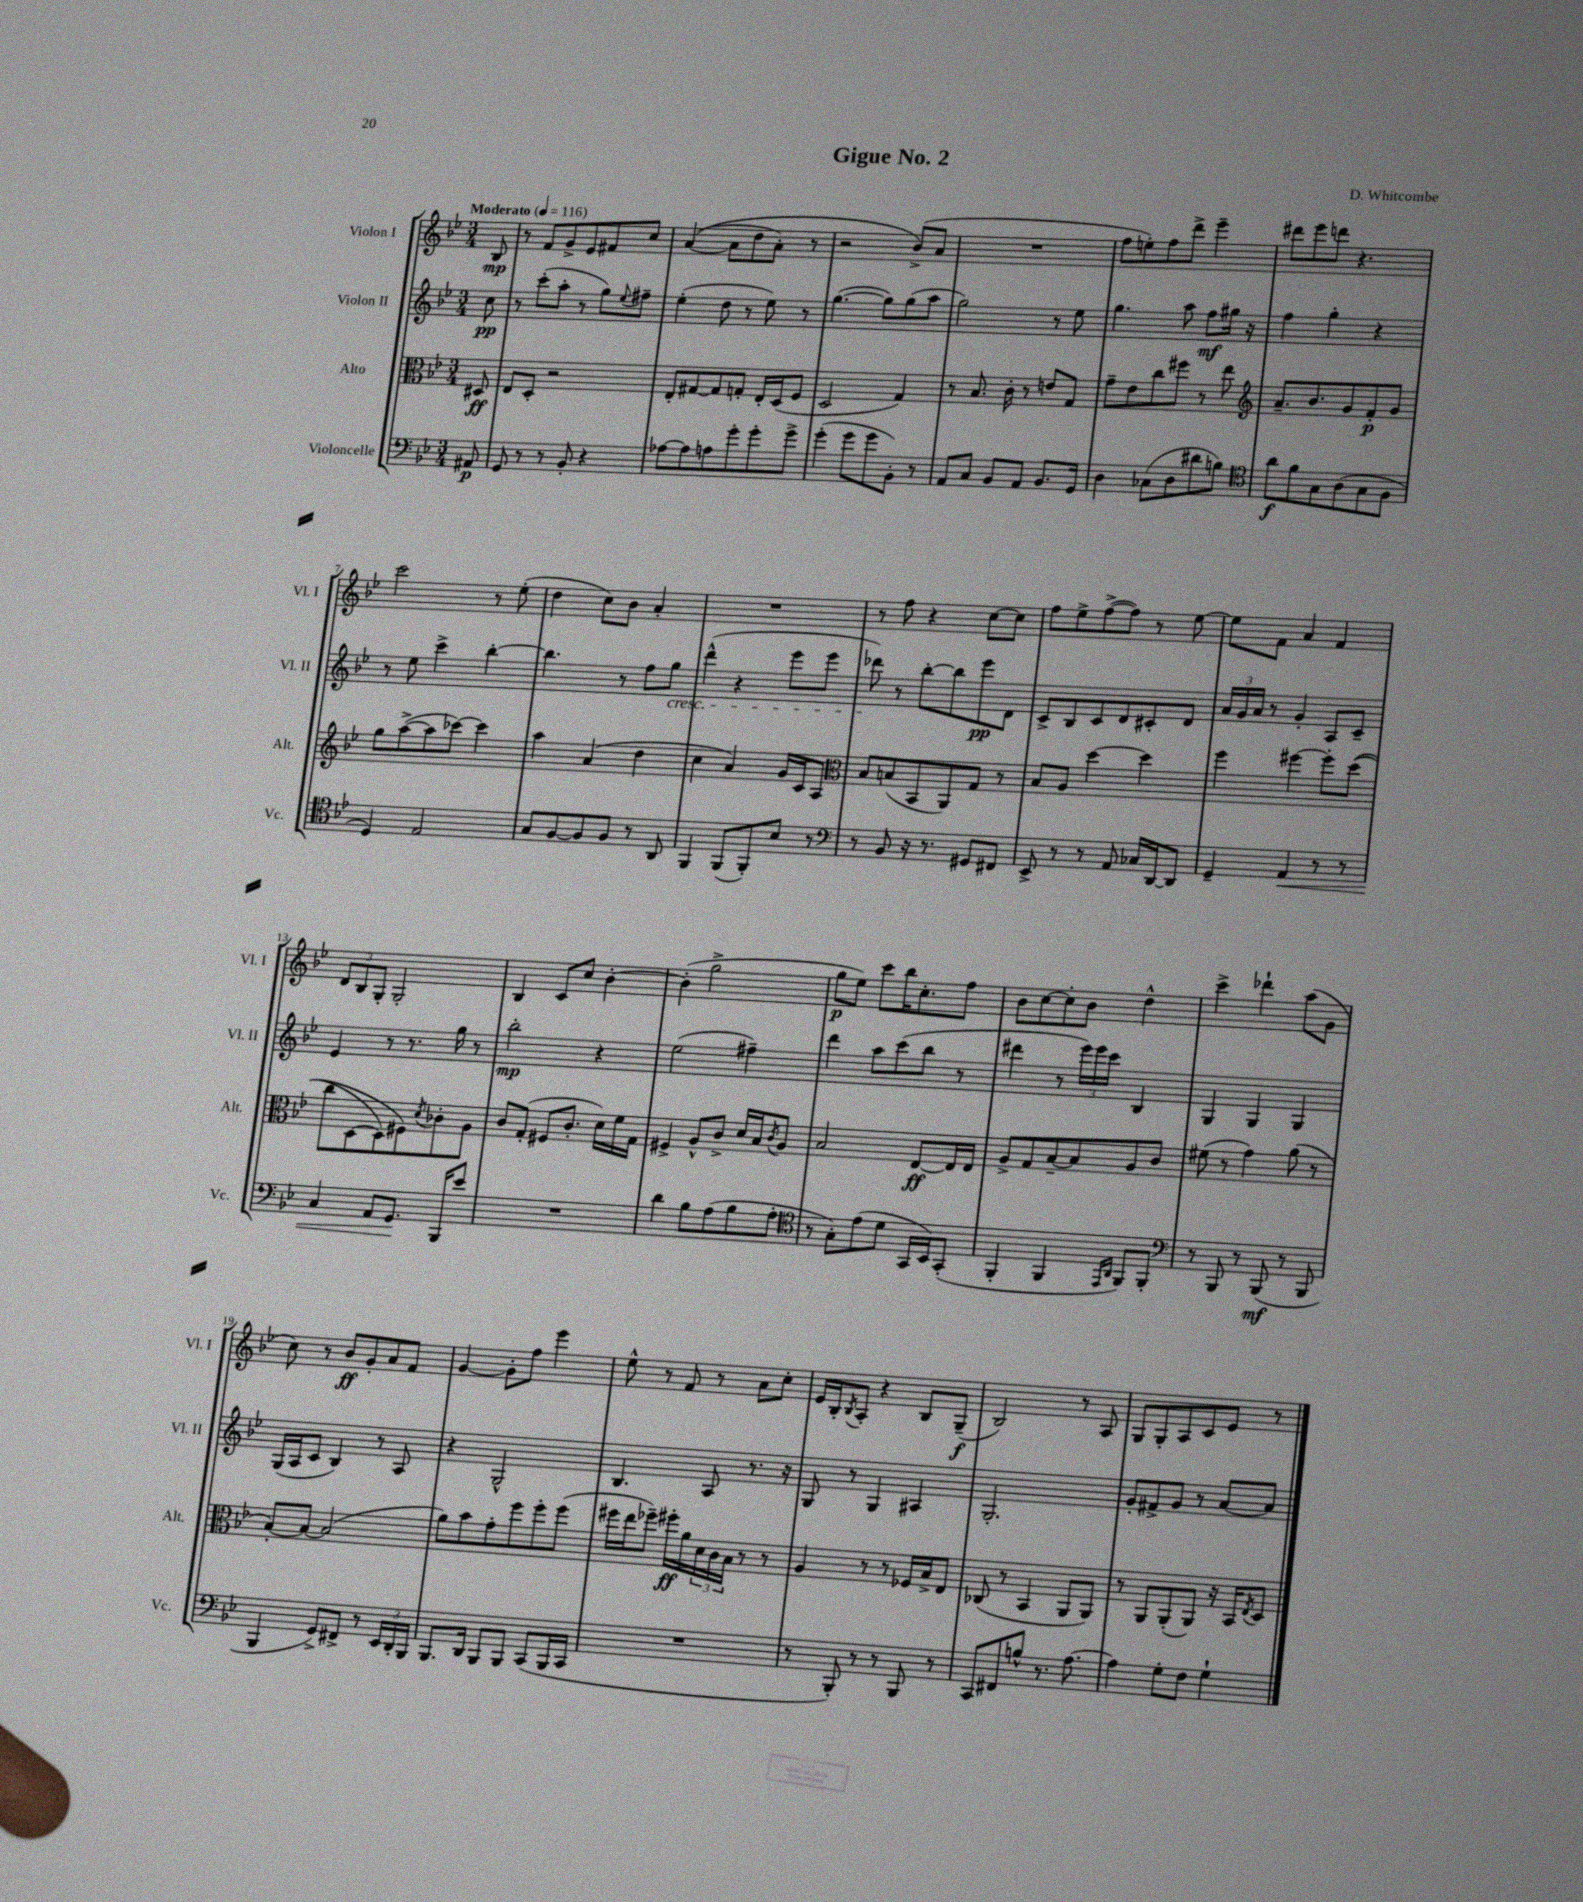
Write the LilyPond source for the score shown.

\header { title = "Gigue No. 2" composer = "D. Whitcombe" }
<<
\new StaffGroup <<
\new Staff = "s0" \with { instrumentName = "Violon I" shortInstrumentName = "Vl. I" } {
    \clef treble \key bes \major \numericTimeSignature \time 3/4 \partial 8 \tempo "Moderato" 4 = 116
    bes8\mp |
    r8 f'8 g'8-> ees'8 fis'8 c''8 |
    a'4~(\( a'8 d''8 a'8-.) r8 |
    r2 bes'8->(\) a'8 |
    R2. |
    f''8 e''8-.) f''8 d'''8-> ees'''4-- |
    dis'''8 ees'''8 d'''8 r4. |
    c'''2 r8 ees''8-.( |
    d''4 c''8) bes'8 a'4-. |
    R2. |
    r8 f''8 r4 c''8~ c''8 |
    f''8 ees''8-> f''8~->( f''8) r8 ees''8~ |
    ees''8 f'8 a'4 f'4 |
    \tuplet 3/2 { d'8 bes8 g8-. } g2-. |
    bes4 c'8 c''8 bes'4~-. |
    bes'4-.( g''2-> |
    g''8\p ees''8) c'''8 bes''16 c''8.-. f''8 |
    bes'8 c''8~ c''8-. bes'8 d''4-^ |
    c'''4-> des'''4-! a''8( g'8 |
    c''8) r8 bes'8\ff g'8-. a'8 f'8 |
    g'4~ g'8-. f''8 ees'''4 |
    ees''8-^ r8 f'8 r8 a'8 c''8-. |
    ees'16 bes16-. \acciaccatura { bes8 } a8-. r4 bes8 g8--\f( |
    bes2) r8 a8 |
    g8 g8-. a8 c'8 ees'8 r8 \bar "|." |
}
\new Staff = "s1" \with { instrumentName = "Violon II" shortInstrumentName = "Vl. II" } {
    \clef treble \key bes \major \numericTimeSignature \time 3/4 \partial 8
    c''8\pp |
    r8 c'''8-.( a''8-. r8 g''8) \appoggiatura { ees''8 } fis''8-- |
    ees''4-.( d''8 r8 ees''8) r8 |
    g''4.~( g''8) g''8( a''8 |
    g''2) r8 ees''8 |
    g''4. a''8 f''8\mf gis''16 r16 |
    f''4 g''4-. r4 |
    r8 ees''8 c'''4-> bes''4~-. |
    bes''4. r8 f''8 g''8\cresc |
    d'''4-^( r4 ees'''8 ees'''8 |
    des'''8\!) r8 bes''8~-. bes''8 ees'''8\pp d'8 |
    c'8-> bes8 c'8 d'8 cis'8-. d'8 |
    \tuplet 3/2 { a'16 g'16 a'16 } r8 g'4-. a8 c'8-- |
    ees'4 r8 r8. g''16 r8 |
    bes''2-.\mp r4 |
    ees''2( fis''4--) |
    d'''4 a''8 c'''8( bes''8 r8 |
    dis'''4 r8 \tuplet 3/2 { ees'''16) ees'''16 c'''16 } bes4 |
    g4 g4 g4 |
    g16( a16 c'8 bes4) r8 a8 |
    r4 g2-^ |
    bes4. a8 r8. r16 |
    g8 r8 g4 ais4 |
    g2.-. |
    g'8-. fis'8-> g'8 r8 a'8~ a'8 \bar "|." |
}
\new Staff = "s2" \with { instrumentName = "Alto" shortInstrumentName = "Alt." } {
    \clef alto \key bes \major \numericTimeSignature \time 3/4 \partial 8
    dis8\ff |
    ees8 d8-. r2 |
    ees8-. gis8~ gis8 g8-. ees16-. d16( f8 |
    d2 g4) |
    r8 bes8. c'16-. r8 e'8 g8 |
    g'8-- ees'8 c''8 fis''8 r8 ees''8 |
    \clef treble a'8.-- bes'8. g'8 f'8-.\p g'8 |
    g''8 a''8~->( a''8 ces'''8~) ces'''4 |
    a''4 a'4( d''4 |
    c''4 a'4) g'16 c'16 a8 |
    \clef alto bes8 b8( bes,8 a,8) g8 r8 |
    bes8 a8 d''4~ d''4 |
    f''4 fis''4~ fis''8-. d''8(\( |
    c''8 d8~ d8) fis8\) \acciaccatura { d'8 } ces'8-. a8 |
    c'8 g8-.( fis8 c'8.-. d'16) f'16 g16 |
    fis4-> a8-^ c'8-> d'16 bes16 \acciaccatura { c'8 } a8 |
    bes2 ees8~\ff ees16 ees16 |
    a8-> g8 bes8~-- bes8 a8 c'8 |
    fis'8( r8 g'4) a'8( r8 |
    bes8~-.) bes8~ bes2( |
    a'8) bes'8 g'8-. f''8 f''8-. f''8( |
    fis''16 ees''16 fes''8--) fis''16-.\ff a'16 \tuplet 3/2 { d'16 c'16 bes16 } r8 r8 |
    a4 r8 r8 fes16 bes16-> ees8 |
    ces8( r8 bes,4 a,8 a,8) |
    r8 a,8 a,8-.( a,8) r16 bes,16 \acciaccatura { ees8 } d8 \bar "|." |
}
\new Staff = "s3" \with { instrumentName = "Violoncelle" shortInstrumentName = "Vc." } {
    \clef bass \key bes \major \numericTimeSignature \time 3/4 \partial 8
    ais,8\p |
    g,8 r8 r8 bes,8-. r4 |
    aes8~ aes8 a8 g'8-. g'8-. g'8-> |
    g'4-.( g'8 g'8 bes,8-.) r8 |
    a,8 c8 bes,8 a,8 bes,8. g,16 |
    d4 ces8( d8 dis'8 b8) |
    \clef tenor a'8\f f'8 g8 a8( g8 f8 |
    d4) ees2 |
    g8 f8~ f8 f8 r8 a,8 |
    f,4 f,8( f,8-.) bes8 r8 |
    \clef bass r8 bes,8 r16 r8. gis,8 fis,8 |
    ees,8-> r8 r8 a,8 ces16 d,16~ d,8 |
    g,4-- a,4\< r8 r8 |
    c4 a,8 g,8.\! bes,,16 ees'8 |
    R2. |
    d'4 bes8 a8( bes8 a8-. |
    \clef tenor r8 g8-.) ees'8( d'8 g,16 bes,16) g,8-.( |
    f,4-. f,4 \grace { ees,16 a,16 } f,8) f,8-. |
    \clef bass r8 bes,,8 r8 bes,,8\mf( r8 bes,,8 |
    bes,,4 g,8->) fis,8-> r8 \tuplet 3/2 { ees,16 d,16-. bes,,16 } |
    bes,,8. d,16 bes,,8 bes,,8 c,8( bes,,16 c,16 |
    R2. |
    r8 bes,,8-.) r8 r8 bes,,8 r8 |
    c,8 fis,8 b8-^ r8. a8.~ |
    a4 g8-. f8 g4-! \bar "|." |
}
>>
>>
